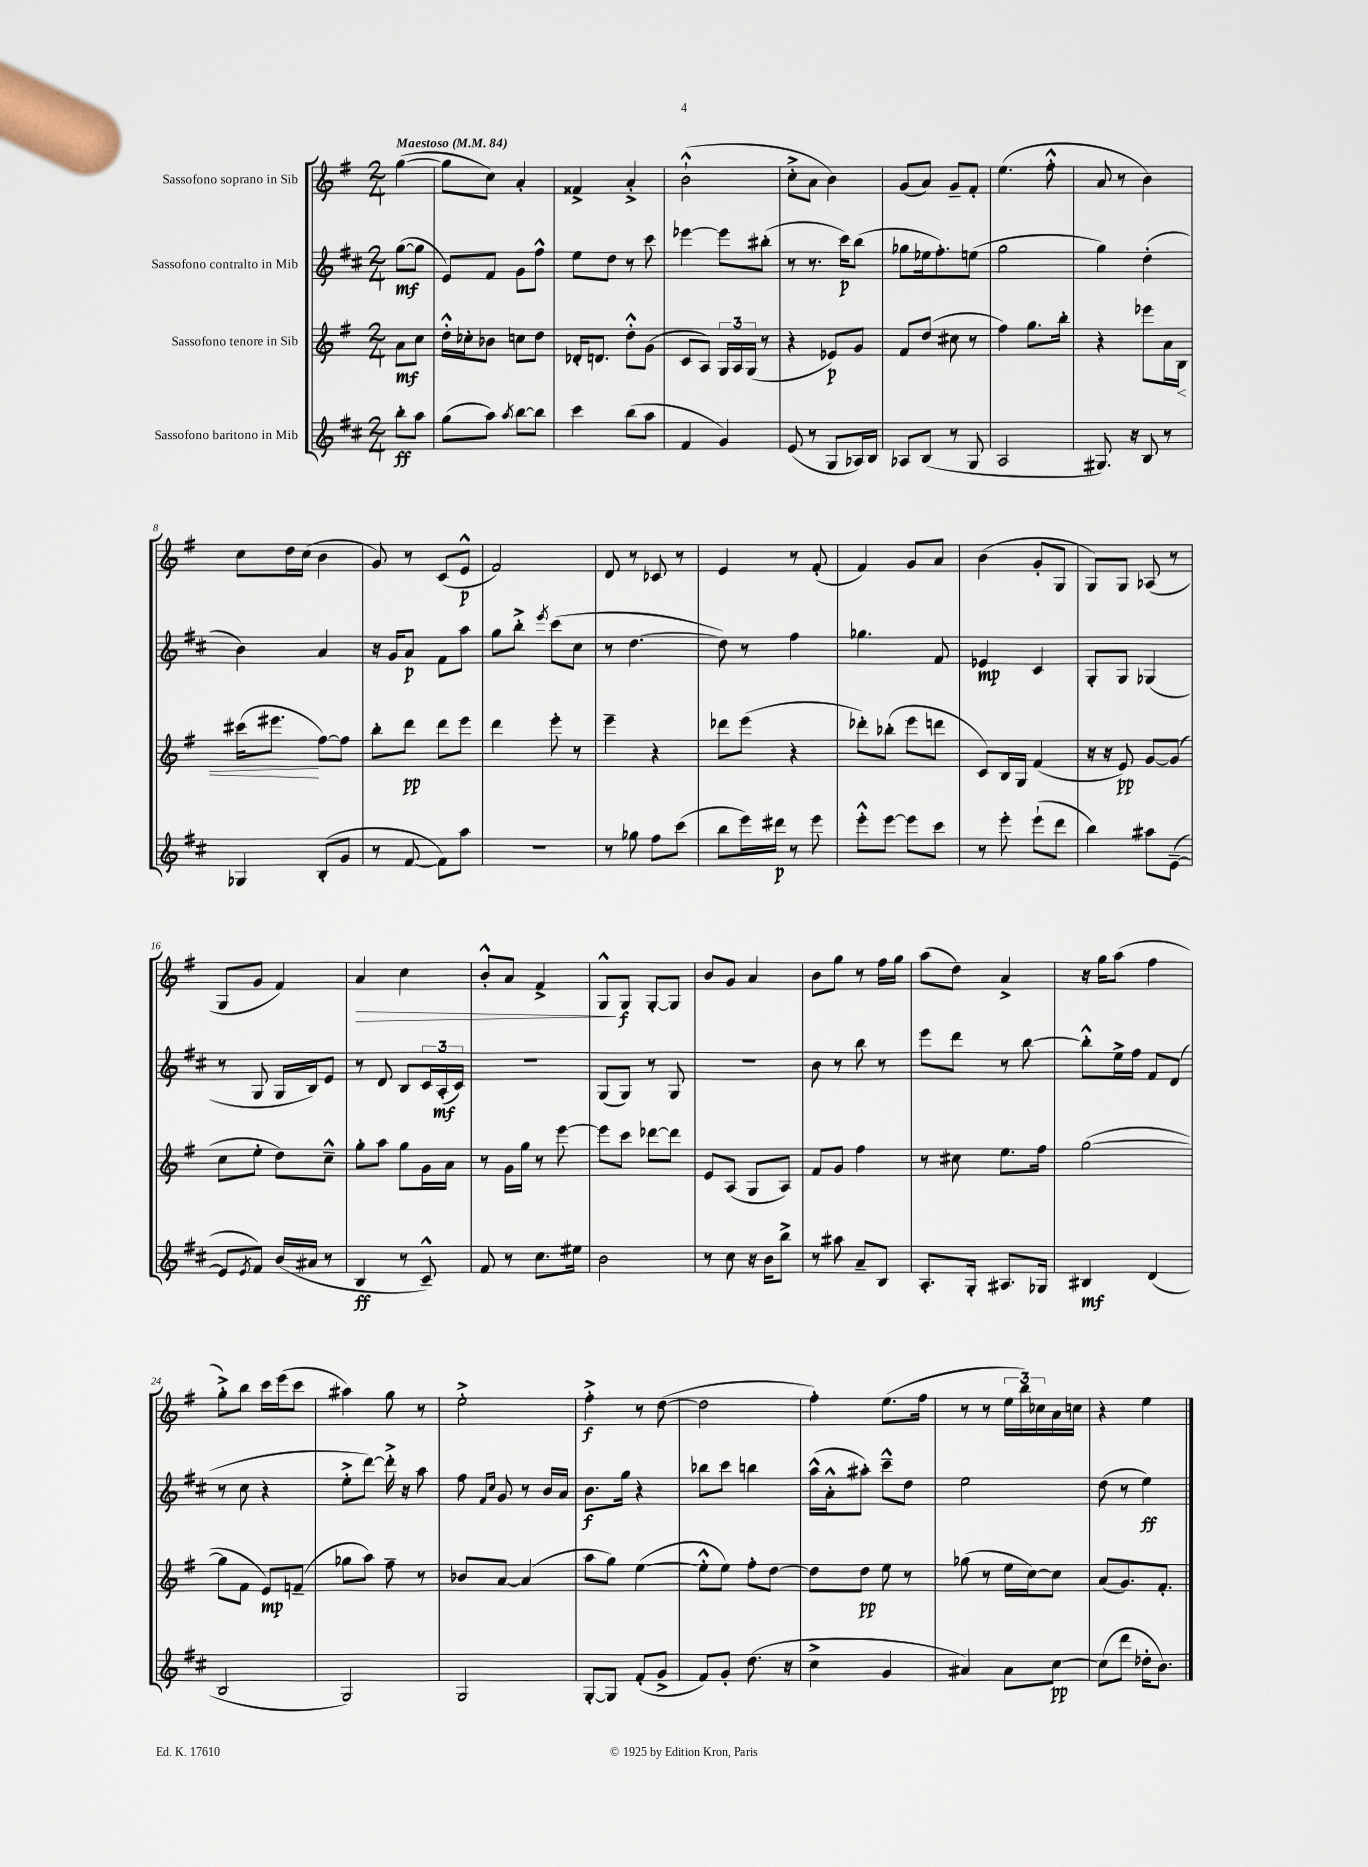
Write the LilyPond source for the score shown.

<<
\new StaffGroup <<
\new Staff = "s0" \with { instrumentName = "Sassofono soprano in Sib" } {
    \clef treble \key g \major \numericTimeSignature \time 2/4 \partial 4 \tempo "Maestoso" 4 = 84
    g''4~( |
    g''8 c''8) a'4-. |
    fisis'4-> a'4-.-> |
    b'2-!-^( |
    c''8-.-> a'8 b'4) |
    g'8( a'8) g'8-- fis'8-. |
    e''4.( fis''8-.-^ |
    a'8 r8 b'4) |
    c''8 d''16 c''16( b'4 |
    g'8) r8 c'8( e'8-^\p |
    fis'2) |
    d'8 r8 ces'8 r8 |
    e'4 r8 fis'8-.( |
    fis'4) g'8 a'8 |
    b'4( g'8-. g8 |
    g8) g8 aes8( r8 |
    g8 g'8 fis'4) |
    a'4\> c''4 |
    b'8-.-^ a'8 fis'4-> |
    g8-^\! g8\f g8~-. g8 |
    b'8 g'8 a'4 |
    b'8 g''8 r8 fis''16 g''16 |
    a''8( d''8) a'4-> |
    r16 g''16 a''8( fis''4 |
    g''8-.->) b''8 c'''16 e'''16( c'''8 |
    ais''4) g''8 r8 |
    e''2-.-> |
    fis''4-.->\f r8 d''8~( |
    d''2 |
    fis''4-.) e''8.( fis''16 |
    r8 r8 \tuplet 3/2 { e''16 b''16) ces''16 } a'16 c''16 |
    r4 e''4 \bar "|." |
}
\new Staff = "s1" \with { instrumentName = "Sassofono contralto in Mib" } {
    \clef treble \key d \major \numericTimeSignature \time 2/4 \partial 4
    g''8~\mf( g''8 |
    e'8) fis'8 g'8 fis''8-^ |
    e''8 d''8 r8 cis'''8 |
    ees'''4~ ees'''8 bis''8-.( |
    r8 r8. cis'''16\p) b''8( |
    ges''8 ees''16 fis''8.-.) e''8( |
    g''2 |
    g''4) d''4-.( |
    b'4) a'4 |
    r16 g'16 a'8\p fis'8 a''8 |
    g''8 b''8-.-> \acciaccatura { e'''8 } cis'''8( cis''8 |
    r8 d''4.~ |
    d''8) r8 fis''4 |
    ges''4. fis'8 |
    ees'4\mp cis'4 |
    g8-. g8 ges4( |
    r8 g8 g16 b16) e'8 |
    r8 d'8 b8 \tuplet 3/2 { cis'16 a16-.\mf( cis'16) } |
    r2 |
    g8( g8) r8 g8 |
    R2 |
    b'8 r8 b''8 r8 |
    e'''8 d'''8 r8 b''8~ |
    b''8-.-^ e''16-> fis''16 fis'8 d'8( |
    r8 cis''8 r4 |
    e''8-.-> d'''8~) d'''16-.-> r16 a''8 |
    fis''8 \grace { fis'16 cis''16 } g'8 r8 b'16 a'16 |
    b'8.\f g''16 r4 |
    bes''8 cis'''8 b''4 |
    a''16-^( a'16-.-^ ais''8-.) cis'''8---^ d''8 |
    e''2 |
    d''8( r8 e''4\ff) \bar "|." |
}
\new Staff = "s2" \with { instrumentName = "Sassofono tenore in Sib" } {
    \clef treble \key g \major \numericTimeSignature \time 2/4 \partial 4
    a'8\mf c''8 |
    d''16-.-^ ces''16-. bes'8 c''8 d''8 |
    des'16-. d'8. d''8-.-^ g'8( |
    c'8 a8) \tuplet 3/2 { g16 a16 g16( } r8 |
    r4 ees'8\p) g'8 |
    fis'8 d''8( cis''8 r8 |
    fis''4) g''8. b''16-. |
    r4 ees'''8 a'16 b16\< |
    cis'''16( eis'''8.\! fis''8~) fis''8 |
    b''8-. d'''8\pp d'''8 e'''8 |
    d'''4 e'''8-. r8 |
    e'''4-- r4 |
    des'''8 e'''8( r4 |
    des'''8-.) bes''8-.( e'''8 d'''8 |
    c'8) b16 g16 fis'4( |
    r16 r16 e'8\pp) g'8~ g'8( |
    c''8 e''8-. d''8) c''8---^ |
    g''8-. a''8 g''8 g'16 a'16 |
    r8 g'16 g''16 r8 e'''8~ |
    e'''8 c'''8 des'''8~ des'''8 |
    e'8 a8( g8 a8) |
    fis'8 g'8 fis''4 |
    r8 cis''8 e''8. fis''16 |
    g''2~( |
    g''8 fis'8 e'8\mp) f'8--( |
    ges''8 a''8) fis''8-- r8 |
    bes'8 a'8~ a'4( |
    a''8 g''8) e''4~( |
    e''8-.-^ e''8) fis''8-. d''8~ |
    d''8 d''8\pp e''8 r8 |
    ges''8( r8 e''16 c''16~) c''8 |
    a'8( g'8.) fis'8.-. \bar "|." |
}
\new Staff = "s3" \with { instrumentName = "Sassofono baritono in Mib" } {
    \clef treble \key d \major \numericTimeSignature \time 2/4 \partial 4
    b''8-.\ff a''8 |
    g''8( a''8) \acciaccatura { a''8 } b''8~ b''8 |
    cis'''4 b''8( a''8 |
    fis'4 g'4) |
    e'8( r8 g8 aes16) b16 |
    aes8 b8( r8 g8 |
    a2 |
    gis8.) r16 b8 r8 |
    ges4 b8-.( g'8 |
    r8 fis'8~ fis'8) a''8 |
    R2 |
    r8 ges''8 fis''8 cis'''8( |
    b''8 e'''16) dis'''16\p r8 e'''8 |
    e'''8-.-^ e'''8~ e'''8 cis'''8 |
    r8 e'''8-. e'''8-!( d'''8 |
    b''4) ais''8 e'8~--( |
    e'8 \acciaccatura { e'8 } fis'8) b'16( ais'16 r8 |
    b4\ff r8 cis'8---^) |
    fis'8 r8 cis''8. eis''16 |
    b'2 |
    r8 cis''8 r16 b'16 b''8-> |
    r8 ais''8 a'8-- b8 |
    a8.-. g16-. ais8. ges16 |
    bis4\mf d'4( |
    b2 |
    g2) |
    g2 |
    g8~-. g8 fis'8-.( g'8-> |
    fis'8) g'8-. d''8.( r16 |
    cis''4-> g'4 |
    ais'4) ais'8 cis''8~\pp |
    cis''8( d'''8 des''16-. b'8.) \bar "|." |
}
>>
>>
